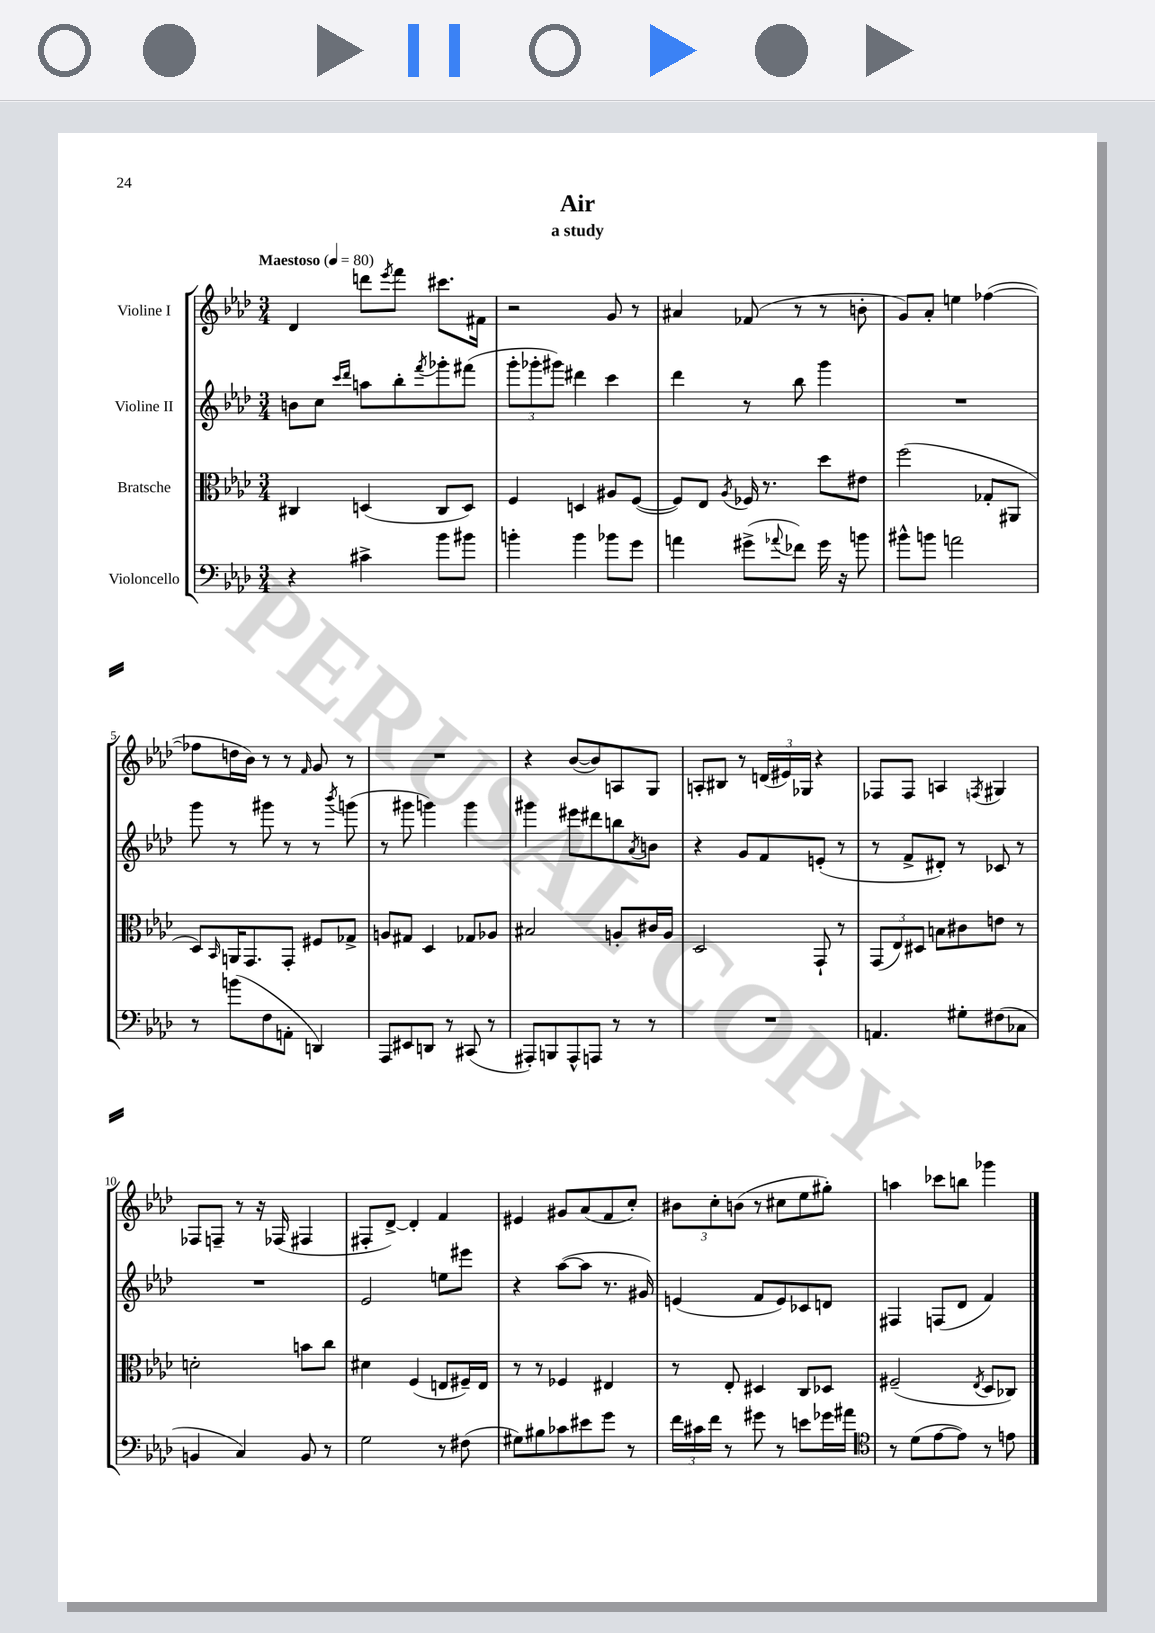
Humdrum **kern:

**kern	**kern	**kern	**kern
*staff4	*staff3	*staff2	*staff1
*clefF4	*clefC3	*clefG2	*clefG2
*k[b-e-a-d-]	*k[b-e-a-d-]	*k[b-e-a-d-]	*k[b-e-a-d-]
*M3/4	*M3/4	*M3/4	*M3/4
*MM80	*MM80	*MM80	*MM80
4r	4C#/	8b\L	4d-/
.	.	8cc\J	.
.	.	16qqccc/LL	.
.	.	16qqddd-/JJ	.
4c#^\	(4D/	8aa\L	8ddd\L
.	.	.	8qeee-/
.	.	8bb-'\	8fff\J
.	.	8qfff/	.
8b-\L	8C#/L	8ggg-'\	8.ccc#\L
8b#\J	8D/J)	(8fff#\J	.
.	.	.	16f#\Jk
=	=	=	=
4b'\	4F/	12ggg'\L	2r
.	.	12ggg-'\	.
.	.	12ggg#\J)	.
4b\	4D/	4ddd#\	.
8b-\L	8A#/L	4ccc\	8g/
8g\J	([8F/J	.	8r
=	=	=	=
4a\	8F/]L)	4ddd-\	4a#/
.	8E-/J	.	.
.	8qA-/	.	.
(8g#^\L	16F-/	8r	(8f-/
.	8.r	.	.
8qqa-/	.	.	.
8f-\J)	.	8bb-\	8r
16g#\	8dd-\L	4ggg\	8r
16r	.	.	.
8b\	8e#\J	.	8b'\
=	=	=	=
8b#^^\L	(2ff\	2.r	8g/L)
8b\J	.	.	8a-'/J
2a\	.	.	4ee\
.	8G-'/L	.	([4ff-\
.	8AA#/J	.	.
=	=	=	=
8r	8D-/L)	8ggg\	8ff-\]L
.	16qqBB-/	.	.
(8b\L	16AA/K	8r	16dd\L
.	8.GG/	.	16b-\JJ)
8F\	.	8ggg#\	8r
8AA'\J	8GG'/J	8r	8r
.	.	.	16qqf/
4DD/)	8F#/L	8r	8g/
.	.	8qbbb-/	.
.	8G-^/J	(8ggg\	8r
=	=	=	=
8AAA-/L	8A/L	8r	2.r
8EE#/	8G#/J	8ggg#\	.
8DD/J	4D-/	4ggg\)	.
8r	.	.	.
(8CC#/	8G-/L	4ggg\	.
8r	8A-/J	.	.
=	=	=	=
8AAA#'/L)	2B#/	4ggg#\	4r
8BBB/	.	.	.
8AAA#^^/	.	8eee#\L	([8b-/L
8AAA/J	.	8ddd#\	8b-/])
8r	8A'/L	8bb\	8A/
.	.	8qa-/	.
8r	16c#/L	8b\J	8G/J
.	16A/JJ	.	.
=	=	=	=
2.r	2D-/	4r	8A'/L
.	.	.	8B#/J
.	.	8g/L	8r
.	.	8f/	(24d/LL
.	.	.	24e#/)
.	.	.	24G-/JJ
.	8GG`/	(8e'/J	4r
.	8r	8r	.
=	=	=	=
4.AA/	(12GG/L	8r	8F-/L
.	12E-/)	.	.
.	.	8f^/L	8F-/J
.	12D#/J	.	.
.	8B\L	8d#'/J)	4A/
8G#'\L	8c#\	8r	.
.	.	.	8qF/
(8F#\	8e\J	8c-/	4G#/
8C-\J	8r	8r	.
=	=	=	=
4BB/	2d'\	2.r	8F-/L
.	.	.	8F~/J
4C/)	.	.	8r
.	.	.	16r
.	.	.	(16F-/
8BB/	8b\L	.	4F#/
8r	8cc\J	.	.
=	=	=	=
2G\	4d#\	2e-/	8F#'/L
.	.	.	[8d-^/J)
.	(4F/	.	4d-'/]
8r	8E/L	8ee\L	4f/
(8F#\	16F#~/L)	8eee#\J	.
.	16E/JJ	.	.
=	=	=	=
8G#\L)	8r	4r	4e#/
8B#\	8r	.	.
8c-\	4F-/	([8aa-\L	8g#/L
8e#\	.	8aa-\]J	(8a-/
8g\J	4E#/	8.r	8f/
8r	.	.	8cc'/J)
.	.	16g#/)	.
=	=	=	=
24f\LL	8r	(4e/	12b#\L
24c#\	.	.	.
24f\JJ	.	.	12cc'\
8r	8E-'/	.	.
.	.	.	(12b\J
8g#\	4D#/	8f/L	8r
8r	.	8e/)	8cc#\L
8e\L	8C/L	8c-/	8ee-\
16g-\L	8D-/J	8d/J	8gg#'\J)
16a#\JJ	.	.	.
=	=	=	=
*clefC4	*	*	*
8r	(2F#~/	4F#/	4aa\
(8d-\L	.	.	.
[8e-\	.	(8F/L	8ccc-\L
8e-\]J)	.	8d-/J	8bb\J
.	8qE-/	.	.
8r	8D-/L	4f/)	4ggg-\
8e\	8C-/J)	.	.
==	==	==	==
*-	*-	*-	*-
